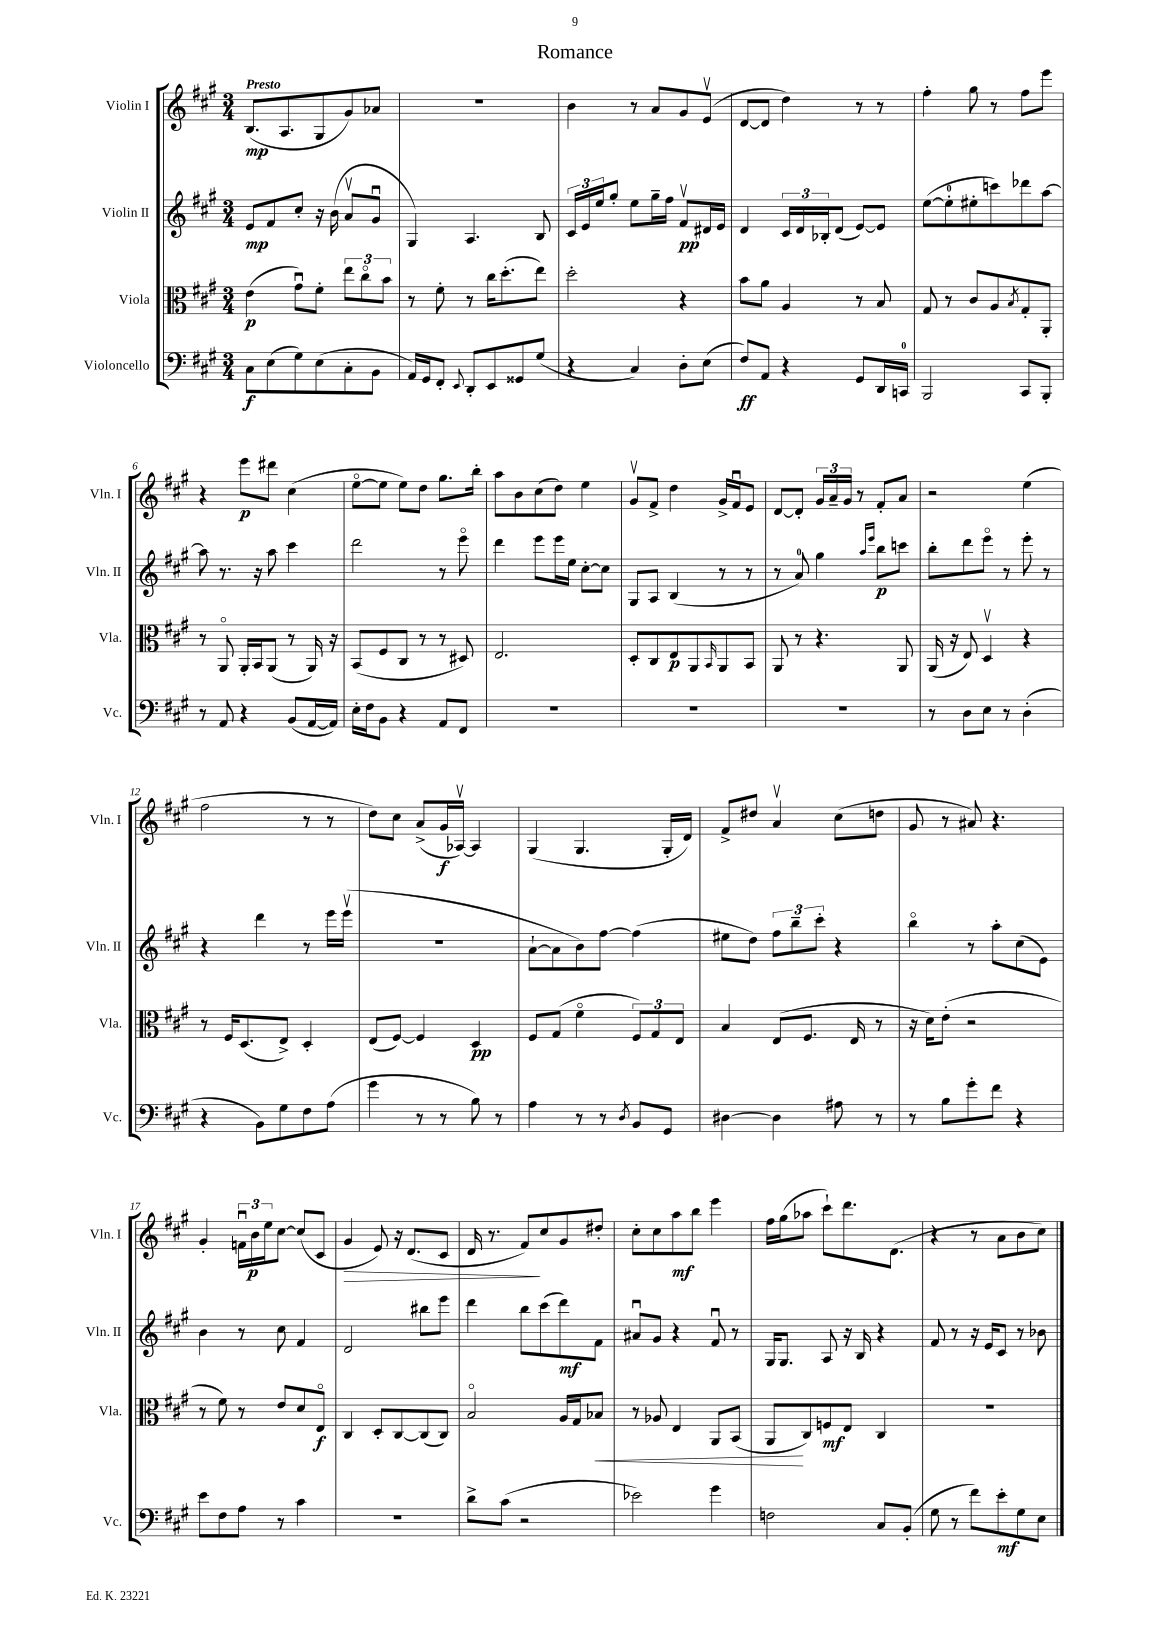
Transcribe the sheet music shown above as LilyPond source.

\header { title = "Romance" }
<<
\new StaffGroup <<
\new Staff = "s0" \with { instrumentName = "Violin I" shortInstrumentName = "Vln. I" } {
    \clef treble \key a \major \numericTimeSignature \time 3/4 \tempo "Presto"
    b8.\mp( a8. gis8 gis'8) aes'8 |
    R2. |
    b'4 r8 a'8 gis'8 e'8\upbow( |
    d'8~ d'8 d''4) r8 r8 |
    fis''4-. gis''8 r8 fis''8 e'''8 |
    r4 e'''8\p dis'''8 cis''4( |
    e''8~\flageolet e''8 e''8) d''8 gis''8. b''16-. |
    a''8 b'8 cis''8( d''8) e''4 |
    gis'8\upbow fis'8-> d''4 gis'16-> fis'16\downbow e'8 |
    d'8~ d'8-. \tuplet 3/2 { gis'16 a'16-- gis'16 } r8 fis'8-. a'8 |
    r2 e''4( |
    fis''2 r8 r8 |
    d''8) cis''8 a'8->( gis'16\f aes16~\upbow) aes4 |
    gis4( gis4. gis16-. d'16) |
    fis'8-> dis''8 a'4\upbow cis''8( d''8 |
    gis'8 r8 ais'8) r4. |
    gis'4-. \tuplet 3/2 { f'16\downbow b'16\p e''16 } cis''8~ cis''8( cis'8 |
    gis'4\> e'8) r16 d'8.( cis'8 |
    d'16 r8. fis'8\!) cis''8 gis'8 dis''8-. |
    cis''8-. cis''8 a''8\mf b''8 e'''4 |
    fis''16 gis''16( aes''8 cis'''8-!) d'''8. d'8.( |
    r4 r8 a'8 b'8 cis''8) \bar "|." |
}
\new Staff = "s1" \with { instrumentName = "Violin II" shortInstrumentName = "Vln. II" } {
    \clef treble \key a \major \numericTimeSignature \time 3/4
    e'8\mp fis'8 cis''8-. r16 b'16( a'8\upbow gis'8\downbow |
    gis4) a4. b8 |
    \tuplet 3/2 { cis'16 e'16 e''16 } gis''8-. e''8 gis''16-- fis''16 fis'8\upbow\pp dis'16 e'16 |
    d'4 \tuplet 3/2 { cis'16 d'16 bes16-. } d'8( e'8~) e'8 |
    e''8~( e''8-0-. eis''8-. c'''8) des'''8 a''8~ |
    a''8 r8. r16 a''8 cis'''4 |
    d'''2 r8 e'''8\flageolet |
    d'''4 e'''8 e'''16 e''16 cis''8~-. cis''8 |
    gis8 a8 b4( r8 r8 |
    r8 a'8-0) gis''4 \grace { a''16 e'''16 } b''8\p c'''8 |
    b''8-. d'''8 e'''8\flageolet r8 e'''8-. r8 |
    r4 d'''4 r8 e'''16 e'''16\upbow( |
    R2. |
    a'8~-! a'8 b'8) fis''8~ fis''4( |
    eis''8 d''8) \tuplet 3/2 { fis''8 b''8-- cis'''8-. } r4 |
    b''4\flageolet r8 a''8-. cis''8( e'8) |
    b'4 r8 cis''8 fis'4 |
    d'2 bis''8 e'''8 |
    d'''4 b''8 cis'''8( d'''8\mf) fis'8 |
    ais'8\downbow gis'8 r4 fis'8\downbow r8 |
    gis16 gis8. a8 r16 b16 r4 |
    fis'8 r8 r16 e'16 cis'8 r8 bes'8 \bar "|." |
}
\new Staff = "s2" \with { instrumentName = "Viola" shortInstrumentName = "Vla." } {
    \clef alto \key a \major \numericTimeSignature \time 3/4
    e'4\p( gis'8\downbow) fis'8-. \tuplet 3/2 { e''8 cis''8\flageolet b'8 } |
    r8 fis'8-. r8 cis''16 d''8.-.( e''8) |
    d''2-. r4 |
    b'8 a'8 a4 r8 b8 |
    gis8 r8 cis'8 a8 \acciaccatura { b8 } gis8-. a,8-. |
    r8 a,8\flageolet a,16-. b,16 a,8( r8 a,16) r16 |
    b,8( fis8 cis8 r8 r8 dis8) |
    e2. |
    d8-. cis8 e8\p a,8 \grace { b,16 } a,8 b,8 |
    a,8 r8 r4. a,8 |
    a,16( r16 e8) d4\upbow r4 |
    r8 fis16 d8.( e8->) d4-. |
    e8( fis8~) fis4 d4\pp |
    fis8 gis8( fis'4\flageolet \tuplet 3/2 { fis8) gis8 e8 } |
    b4 e8( fis8. e16 r8 |
    r16 d'16) e'8-.( r2 |
    r8 fis'8) r8 e'8 d'8 e8\flageolet\f |
    cis4 d8-. cis8~ cis8( cis8) |
    b2\flageolet a16 gis16 bes8\< |
    r8 aes8 e4 a,8 b,8( |
    a,8\! cis8) f8\mf e8 cis4 |
    R2. \bar "|." |
}
\new Staff = "s3" \with { instrumentName = "Violoncello" shortInstrumentName = "Vc." } {
    \clef bass \key a \major \numericTimeSignature \time 3/4
    cis8\f e8( gis8) e8( cis8-. b,8 |
    a,16) gis,16 fis,8-. \appoggiatura { e,8 } d,8-. e,8 gisis,8 gis8( |
    r4 cis4) d8-. e8( |
    fis8\ff) a,8 r4 gis,8 d,16 c,16-0 |
    b,,2 cis,8 b,,8-. |
    r8 a,8 r4 b,8( a,16~ a,16) |
    e16-. fis16 b,8 r4 a,8 fis,8 |
    R2. |
    R2. |
    R2. |
    r8 d8 e8 r8 d4-.( |
    r4 b,8) gis8 fis8 a8( |
    gis'4 r8 r8 b8) r8 |
    a4 r8 r8 \acciaccatura { d8 } b,8 gis,8 |
    dis4~ dis4 ais8 r8 |
    r8 b8 gis'8-. fis'8 r4 |
    e'8 fis8 a8 r8 cis'4 |
    R2. |
    d'8-> cis'8( r2 |
    ees'2) gis'4 |
    f2 cis8 b,8-.( |
    gis8 r8 fis'8) e'8-.\mf gis8 e8 \bar "|." |
}
>>
>>
